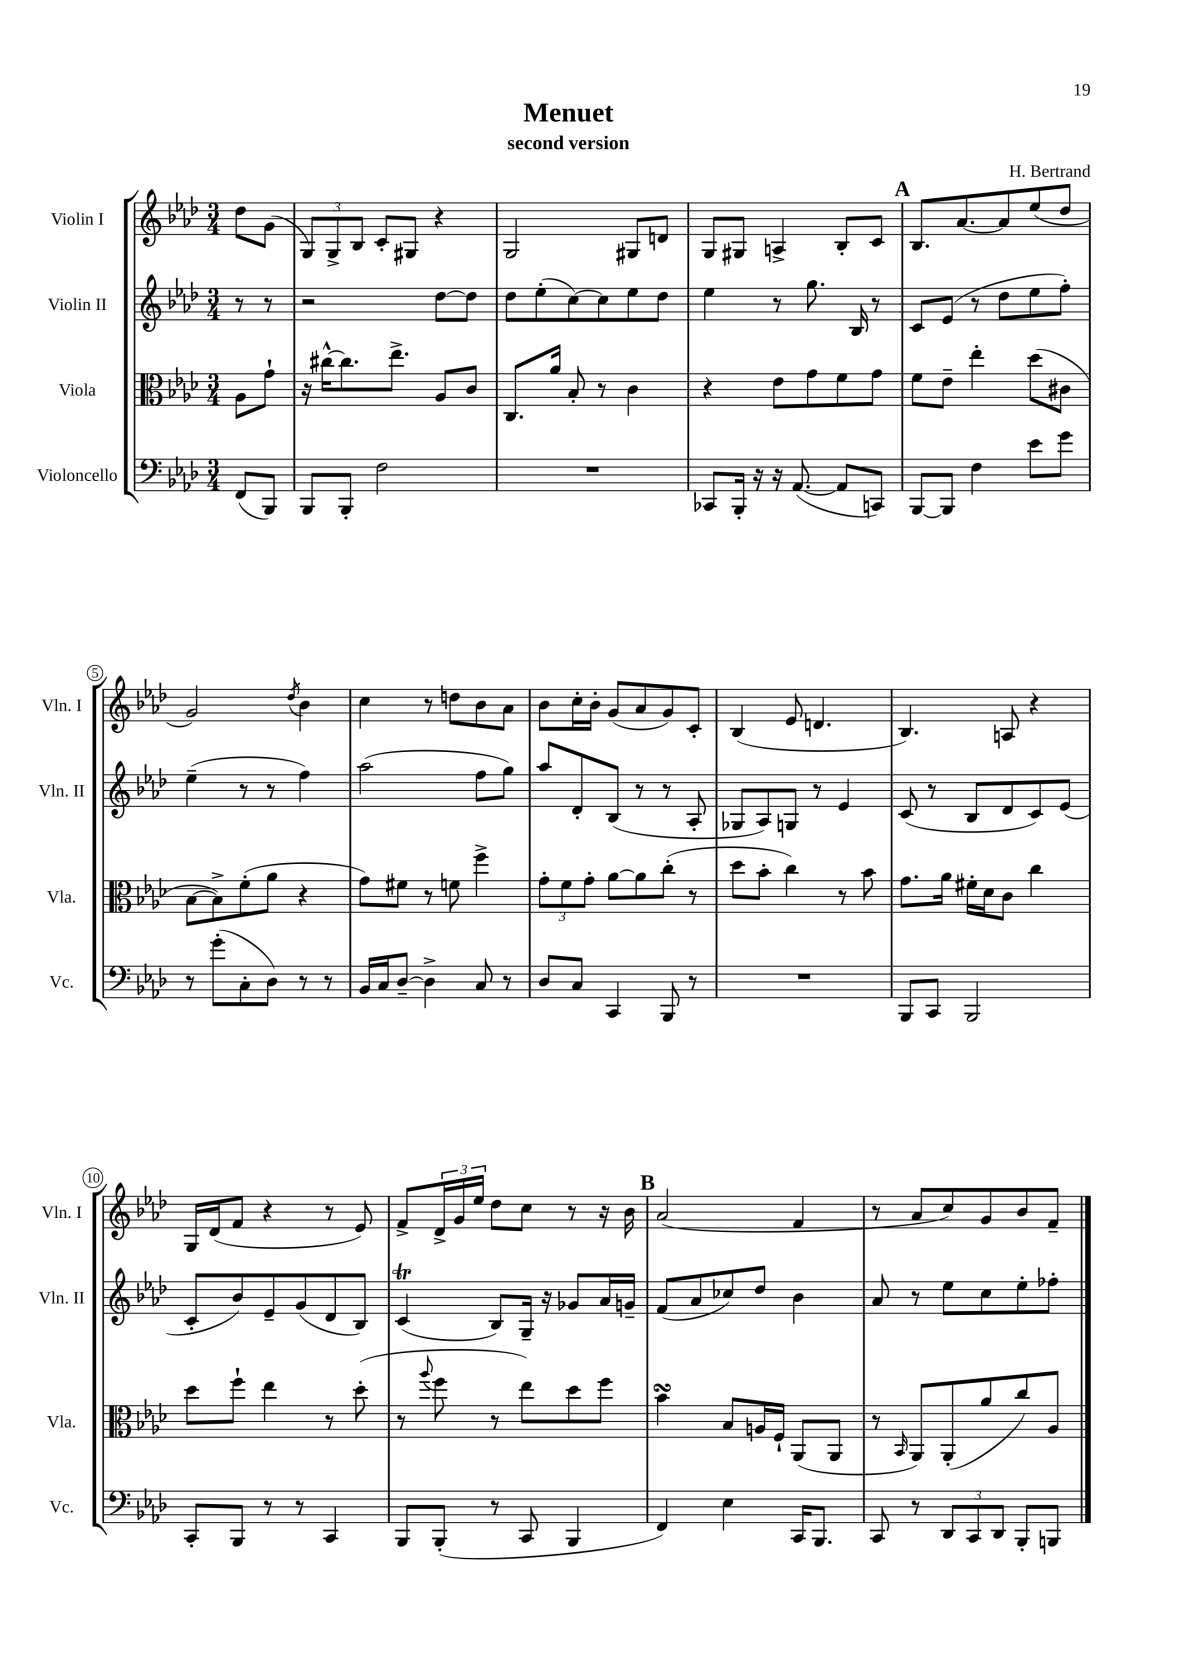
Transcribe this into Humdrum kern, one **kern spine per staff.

**kern	**kern	**kern	**kern
*part4	*part3	*part2	*part1
*staff4	*staff3	*staff2	*staff1
*I"Violoncello	*I"Viola	*I"Violin II	*I"Violin I
*I'Vc.	*I'Vla.	*I'Vln. II	*I'Vln. I
*clefF4	*clefC3	*clefG2	*clefG2
*k[b-e-a-d-]	*k[b-e-a-d-]	*k[b-e-a-d-]	*k[b-e-a-d-]
*M3/4	*M3/4	*M3/4	*M3/4
=	=	=	=
(8FF/L	8A-\L	8r	8dd-\L
8BBB-/J)	8g`\J	8r	(8g\J
=1	=1	=1	=1
8BBB-/L	16r	2r	12G/L)
.	[16cc#X^^\KL	.	.
.	.	.	12G^/
8BBB-'/J	8.cc#\]	.	.
.	.	.	12B-/J
2F\	.	.	8c'/L
.	8.ee-^\J	.	.
.	.	.	8G#X/J
.	8A-/L	[8dd-\L	4r
.	8c/J	8dd-\J]	.
=2	=2	=2	=2
2.r	8.C/L	8dd-\L	2G/
.	.	(8ee-'\	.
.	16a-/Jk	.	.
.	8B-'/	[8cc\)	.
.	8r	8cc\]	.
.	4c\	8ee-\	8G#X/L
.	.	8dd-\J	8dn/J
=3	=3	=3	=3
8CC-X/L	4r	4ee-\	8G/L
16BBB-'/Jk	.	.	8G#X/J
16r	.	.	.
16r	8e-\L	8r	4An^/
([8.AA-/	.	.	.
.	8g\	8.gg\	.
8AA-/L]	8f\	.	8B-'/L
.	.	16B-/	.
8CCn/J)	8g\J	8r	8c/J
!!LO:REH:place=s1:t=A
=4	=4	=4	=4
[8BBB-/L	8f\L	8c/L	8.B-/L
8BBB-/J]	8e-~\J	(8e-/J	.
.	.	.	[8.a-/
4F\	4ee-'\	8r	.
.	.	8dd-\L	8a-/]
8e-\L	(8dd-\L	8ee-\	(8ee-/
8g\J	8c#X\J	8ff'\J)	8dd-/J
!!LO:LB:g=z
=5	=5	=5	=5
8r	[8B-\L	(4ee-~\	2g/)
(8g'\L	8B-^\])	.	.
8C'\	(8f'\	8r	.
8D-\J)	8a-\J	8r	.
.	.	.	8qdd-/
8r	4r	4ff\)	4b-\
8r	.	.	.
=6	=6	=6	=6
16BB-/LL	8g\L)	(2aa-\	4cc\
16C/J	.	.	.
[8D-~/J	8f#X\J	.	.
4D-^\]	8r	.	8r
.	8fn\	.	8ddn\L
8C/	4ff^\	8ff\L	8b-\
8r	.	8gg\J)	8a-\J
=7	=7	=7	=7
8D-/L	12g'\L	8aa-/L	8b-\L
.	12f\	.	.
8C/J	.	8d-'/	16cc'\L
.	12g'\J	.	.
.	.	.	16b-'\JJ
4CC/	[8a-\L	(8B-/J	(8g/L
.	8a-\]	8r	8a-/
8BBB-/	(8cc'\J	8r	8g/)
8r	8r	8A-'/	8c'/J
=8	=8	=8	=8
2.r	8dd-\L	8G-X/L	(4B-/
.	8b-'\J	8A-/)	.
.	4cc\)	8Gn/J	8e-/
.	.	8r	4.dn/
.	8r	4e-/	.
.	8b-\	.	.
=9	=9	=9	=9
8BBB-/L	8.g\L	(8c/	4.B-/)
8CC/J	.	8r	.
.	16a-\Jk	.	.
2BBB-/	16f#X'\LL	8B-/L	.
.	16d-\J	.	.
.	8c\J	8d-/	8An/
.	4cc\	8c/)	4r
.	.	(8e-/J	.
!!LO:LB:g=z
=10	=10	=10	=10
8CC'/L	8dd-\L	8c'/L	16G/LL
.	.	.	(16d-/J
8BBB-/J	8ff`\J	8b-/)	8f/J
8r	4ee-\	8e-~/	4r
8r	.	(8g/	.
4CC/	8r	8d-/	8r
.	(8dd-'\	8B-/J)	8e-/)
=11	=11	=11	=11
8BBB-/L	8r	(4ct/	8f^/L
.	8qqaa-/	.	.
(8BBB-'/J	8ff\	.	24d-^/L
.	.	.	24g/
.	.	.	24ee-/JJ
8r	8r	8B-/L)	8dd-\L
8CC/	8ee-\L)	16G~/Jk	8cc\J
.	.	16r	.
4BBB-/	8dd-\	8g-X/L	8r
.	8ff\J	16a-/L	16r
.	.	16gn~/JJ	16b-\
!!LO:REH:place=s1:t=B
=12	=12	=12	=12
4FF/)	4b-sSSS\	(8f/L	(2a-/
.	.	8a-/	.
4E-\	8B-/L	8cc-X/)	.
.	16An/L	8dd-/J	.
.	16F`/JJ	.	.
16CC/KL	(8AA-/L	4b-\	4f/
8.BBB-/J	.	.	.
.	8AA-/J	.	.
=13	=13	=13	=13
8CC/	8r	8a-/	8r
.	16qqBB-/	.	.
8r	8AA-/L)	8r	8a-/L
12DD-/L	(8AA-'/	8ee-\L	8cc/)
12CC/	.	.	.
.	8a-/	8cc\	8g/
12DD-/J	.	.	.
8BBB-'/L	8cc/)	8ee-'\	8b-/
8BBBn/J	8A-/J	8ff-X'\J	8f~/J
==	==	==	==
*-	*-	*-	*-
